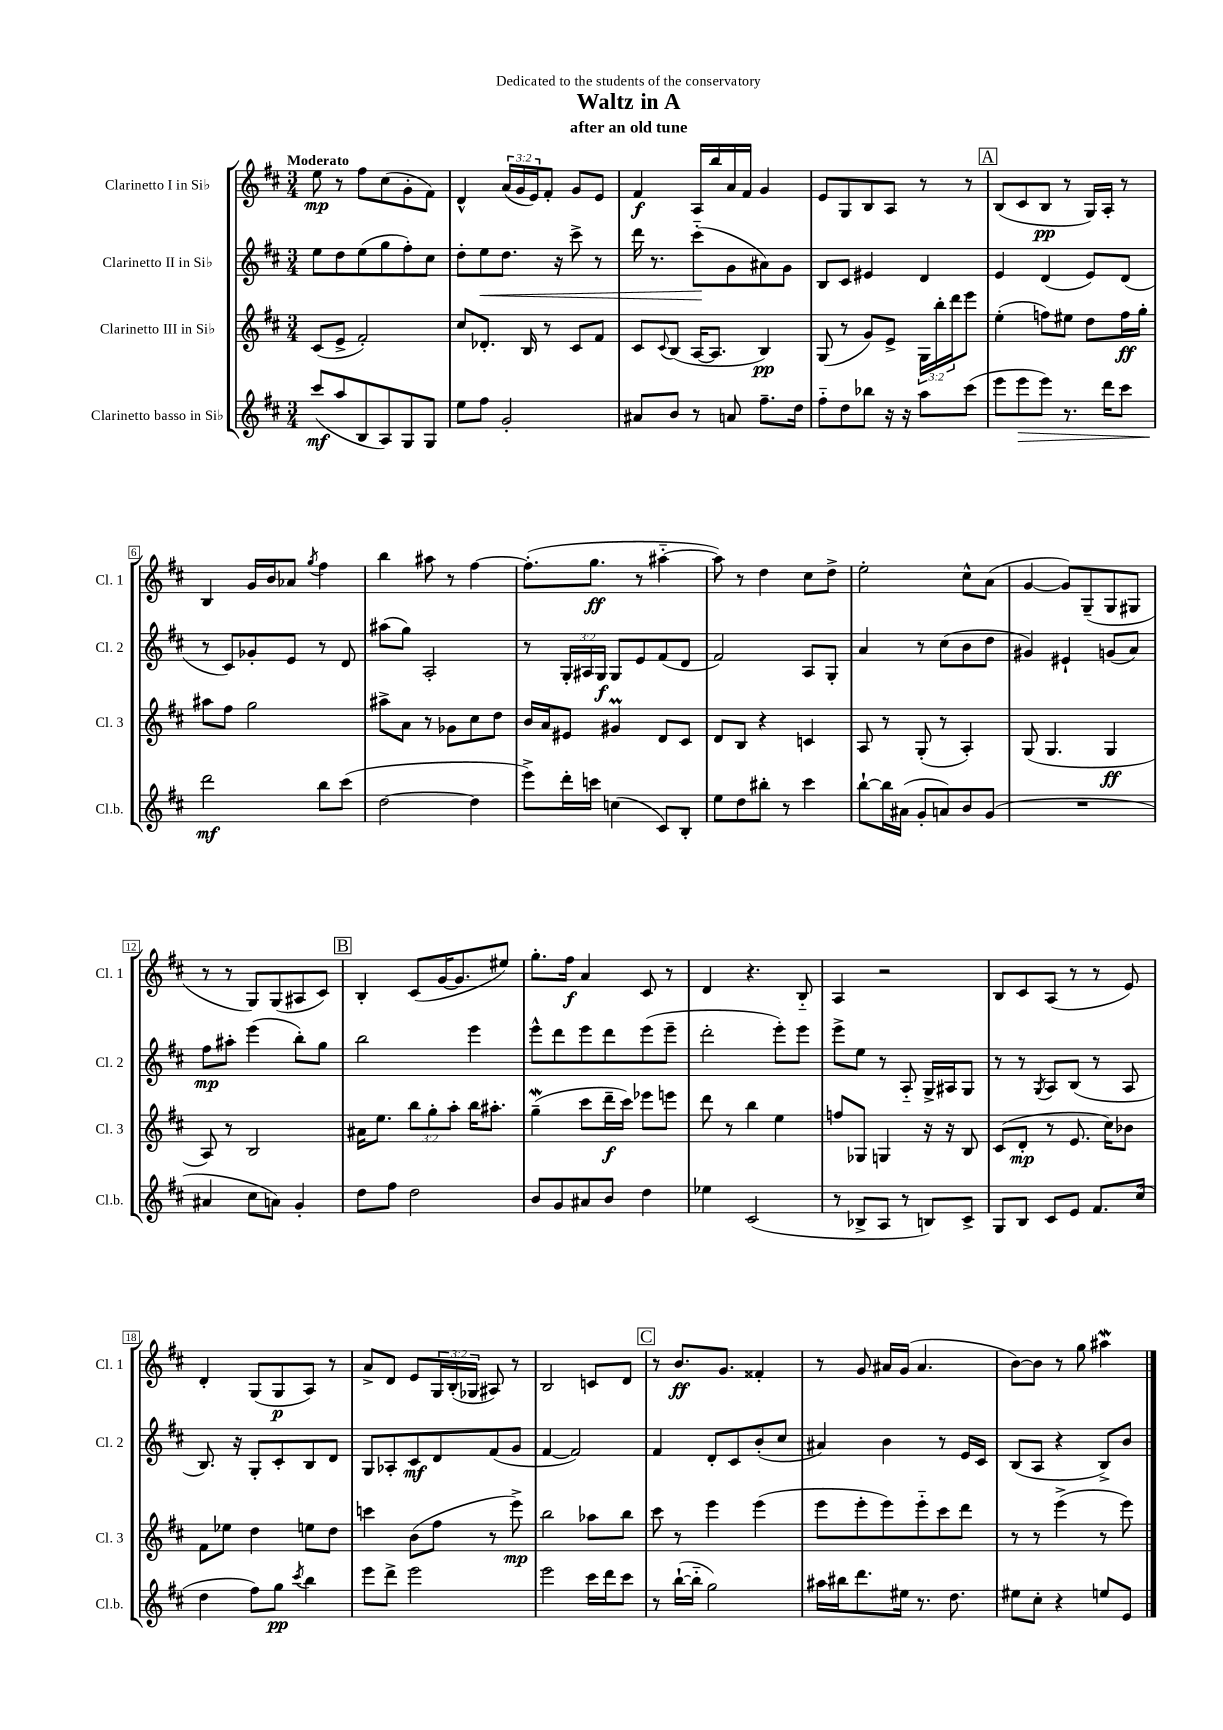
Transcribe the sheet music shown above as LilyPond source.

\header { title = "Waltz in A" subtitle = "after an old tune" dedication = "Dedicated to the students of the conservatory" }
<<
\new StaffGroup <<
\new Staff = "s0" \with { instrumentName = "Clarinetto I in Sib" shortInstrumentName = "Cl. 1" } {
    \clef treble \key d \major \numericTimeSignature \time 3/4 \override Staff.TupletNumber.text = #tuplet-number::calc-fraction-text \tempo "Moderato"
    e''8\mp r8 fis''8 cis''8( g'8-. fis'8) |
    d'4-^ \tuplet 3/2 { a'16( g'16 e'16) } fis'8-. g'8 e'8 |
    fis'4\f a16 b''16 a'16 fis'16 g'4 |
    e'8 g8 b8 a8 r8 r8 |
    \mark \markup { \box "A" } b8( cis'8 b8\pp r8 g16) a16-. r8 |
    b4 g'16 b'16 aes'8 \acciaccatura { g''8 } fis''4 |
    b''4 ais''8 r8 fis''4~ |
    fis''8.-.( g''8.\ff r8 ais''4~-_ |
    ais''8) r8 d''4 cis''8 d''8-> |
    e''2-. cis''8-^ a'8( |
    g'4~ g'8) g8--( g8 gis8 |
    r8 r8 g8) g8( ais8 cis'8) |
    \mark \markup { \box "B" } b4-. cis'8( g'16~ g'8. eis''8) |
    g''8.-. fis''16\f a'4 cis'8 r8 |
    d'4 r4. b8-_ |
    a4 r2 |
    b8 cis'8 a8( r8 r8 e'8) |
    d'4-. g8( g8\p a8) r8 |
    a'8-> d'8 e'8 \tuplet 3/2 { g16 b16-.( ges16 } ais8) r8 |
    b2 c'8 d'8 |
    \mark \markup { \box "C" } r8 b'8.\ff g'8. fisis'4-. |
    r8 g'8 ais'16 g'16( ais'4. |
    b'8~) b'8 r8 g''8 ais''4\mordent \bar "|." |
}
\new Staff = "s1" \with { instrumentName = "Clarinetto II in Sib" shortInstrumentName = "Cl. 2" } {
    \clef treble \key d \major \numericTimeSignature \time 3/4 \override Staff.TupletNumber.text = #tuplet-number::calc-fraction-text
    e''8 d''8 e''8( g''8 fis''8-.) cis''8 |
    d''8-. e''8\< d''8. r16 cis'''8-> r8 |
    d'''16 r8. cis'''8-_\!( g'8 ais'8) g'8 |
    b8 cis'8 eis'4 d'4 |
    \mark \markup { \box "A" } e'4 d'4( e'8) d'8( |
    r8 cis'8) ges'8-. e'8 r8 d'8 |
    ais''8( g''8) a2-. |
    r8 \tuplet 3/2 { g16-. ais16 g16\f } g8 e'8 fis'8( d'8 |
    fis'2) a8 g8-. |
    a'4 r8 cis''8( b'8 d''8 |
    gis'4) eis'4-! g'8( a'8) |
    fis''8\mp ais''8-. e'''4( b''8-.) g''8 |
    \mark \markup { \box "B" } b''2 e'''4 |
    e'''8-^ d'''8 e'''8 d'''8 e'''8( e'''8-- |
    d'''2-. e'''8-.) e'''8 |
    e'''8-> e''8 r8 a8-_ g16-> ais16 g8 |
    r8 r8 \acciaccatura { g8 } a8 b8( r8 a8 |
    b8.) r16 g8-. cis'8-. b8 d'8 |
    g8 aes8-. cis'8\mf d'8 fis'8( g'8 |
    fis'4~ fis'2) |
    \mark \markup { \box "C" } fis'4 d'8-. cis'8 b'8-.( cis''8 |
    ais'4) b'4 r8 e'16 cis'16 |
    b8( a8 r4 b8->) b'8 \bar "|." |
}
\new Staff = "s2" \with { instrumentName = "Clarinetto III in Sib" shortInstrumentName = "Cl. 3" } {
    \clef treble \key d \major \numericTimeSignature \time 3/4 \override Staff.TupletNumber.text = #tuplet-number::calc-fraction-text
    cis'8( e'8-> fis'2-.) |
    cis''8 des'8.-. b16 r8 cis'8 fis'8 |
    cis'8 \appoggiatura { cis'8 } b8( a16~ a8. b4\pp) |
    g8( r8 g'8) e'8-> \tuplet 3/2 { g16 b''16-. d'''16 } e'''8 |
    \mark \markup { \box "A" } e''4-.( f''8) eis''8 d''8 f''16\ff g''16-. |
    ais''8 fis''8 g''2 |
    ais''8-> a'8 r8 ges'8 cis''8 d''8 |
    b'16 a'16 eis'8 gis'4\prall d'8 cis'8 |
    d'8 b8 r4 c'4 |
    a8 r8 g8-.( r8 a4-.) |
    g8( g4. g4\ff |
    a8) r8 b2 |
    \mark \markup { \box "B" } ais'16 e''8. \tuplet 3/2 { b''8 g''8-. a''8-. } b''16 ais''8.-. |
    g''4--\mordent( cis'''8 d'''16--\f cis'''16) ees'''8 e'''8 |
    d'''8 r8 b''4 e''4 |
    f''8 ges8 g4 r16 r16 b8 |
    cis'8( d'8-.\mp r8 e'8. cis''16) bes'8 |
    fis'8 ees''8 d''4 e''8 d''8 |
    c'''4 b'8( fis''8 r8 e'''8->\mp) |
    b''2 aes''8 b''8 |
    \mark \markup { \box "C" } cis'''8 r8 e'''4 e'''4( |
    e'''8 e'''8-. e'''8) e'''8-_ cis'''8 d'''8 |
    r8 r8 e'''4->( r8 e'''8) \bar "|." |
}
\new Staff = "s3" \with { instrumentName = "Clarinetto basso in Sib" shortInstrumentName = "Cl.b." } {
    \clef treble \key d \major \numericTimeSignature \time 3/4
    cis'''8\mf( a''8 b8 a8) g8 g8 |
    e''8 fis''8 g'2-. |
    ais'8 b'8 r8 a'8 fis''8.-- d''16 |
    fis''8-_ d''8 bes''8 r16 r16 a''8 cis'''8( |
    \mark \markup { \box "A" } e'''8 e'''8\> e'''8) r8. d'''16 cis'''8 |
    d'''2\mf\! b''8 cis'''8( |
    d''2~ d''4 |
    e'''8->) d'''16-. c'''16 c''4( cis'8) b8-. |
    e''8 d''8 bis''8-. r8 cis'''4 |
    b''8~-! b''16 ais'16( g'8-. a'8) b'8 g'8( |
    R2. |
    ais'4 cis''8 a'8) g'4-. |
    \mark \markup { \box "B" } d''8 fis''8 d''2 |
    b'8 g'8 ais'8 b'8 d''4 |
    ees''4 cis'2( |
    r8 bes8-> a8 r8 b8) cis'8-> |
    g8 b8 cis'8 e'8 fis'8. cis''16( |
    d''4 fis''8) g''8\pp \acciaccatura { cis'''8 } b''4 |
    e'''8 d'''8-> e'''2 |
    e'''2 cis'''16 d'''16 cis'''8 |
    \mark \markup { \box "C" } r8 b''16~-!( b''16-_ g''2) |
    ais''16 bis''16 d'''8. eis''16 r8. d''8. |
    eis''8 cis''8-. r4 e''8 e'8 \bar "|." |
}
>>
>>
\layout { \context { \Score \override BarNumber.stencil = #(make-stencil-boxer 0.1 0.3 ly:text-interface::print) } }
